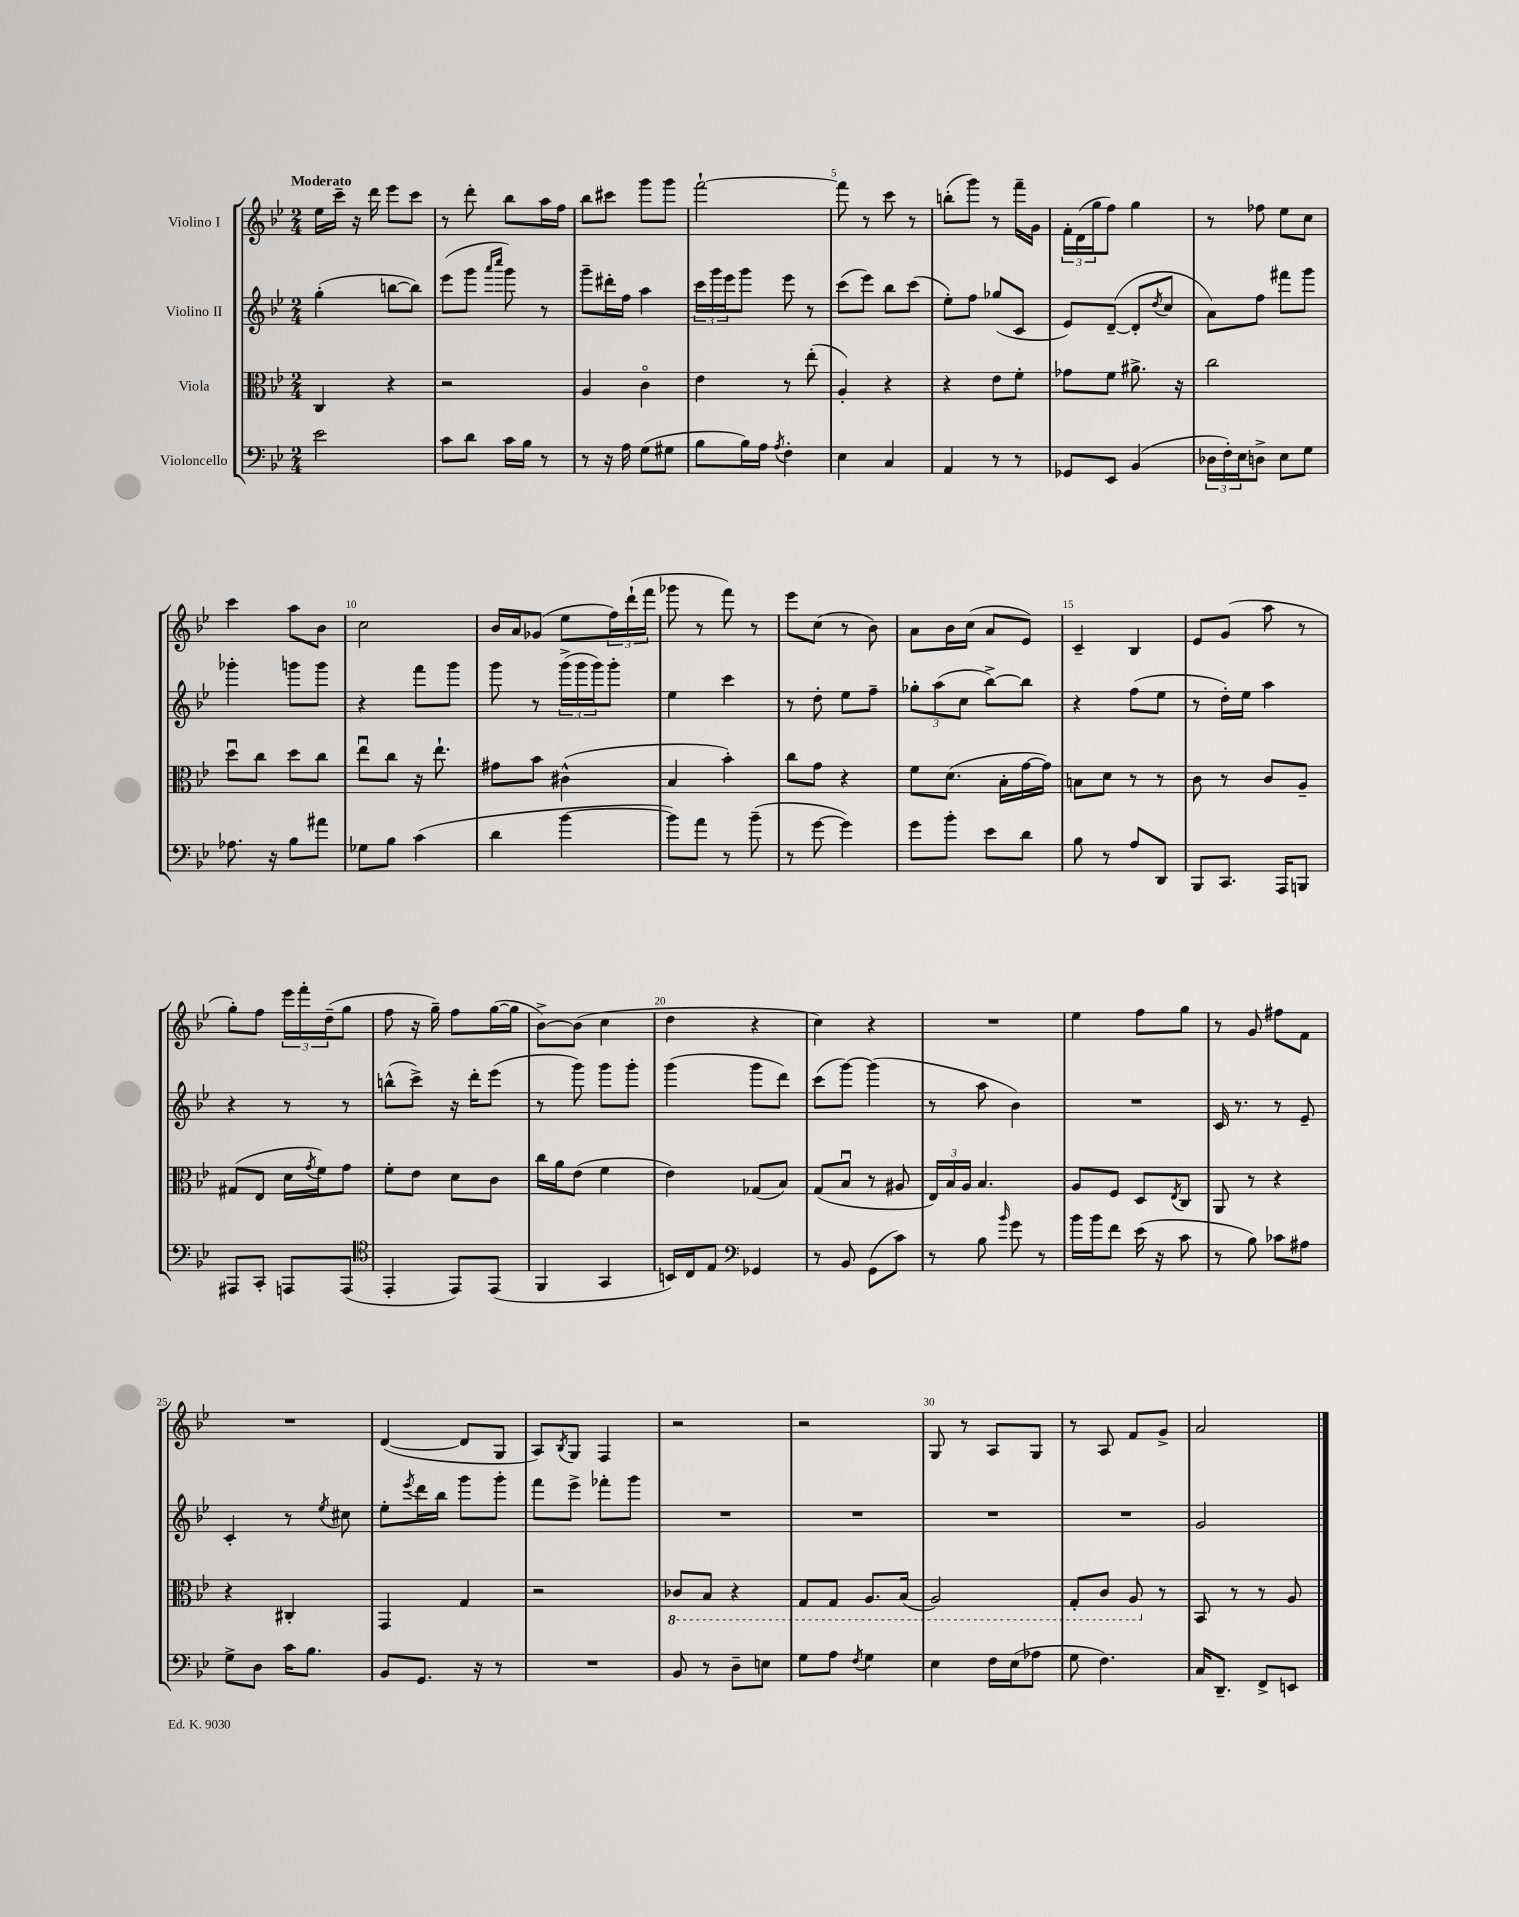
<<
\new StaffGroup <<
\new Staff = "s0" \with { instrumentName = "Violino I" } {
    \clef treble \key bes \major \numericTimeSignature \time 2/4 \tempo "Moderato"
    ees''16 c'''16-- r16 d'''16 ees'''8 c'''8 |
    r8 d'''8-. bes''8 a''16 f''16 |
    bes''8 cis'''8 g'''8 g'''8 |
    f'''2~-! |
    f'''8 r8 c'''8 r8 |
    b''8-.( g'''8) r8 f'''16-- g'16 |
    \tuplet 3/2 { f'16-. d'16( g''16 } f''8) g''4 |
    r8 fes''8 ees''8 c''8 |
    c'''4 a''8 bes'8 |
    c''2 |
    bes'16 a'16 ges'8( ees''8 \tuplet 3/2 { f''16) d'''16-!( f'''16 } |
    ges'''8 r8 f'''8) r8 |
    ees'''8 c''8( r8 bes'8) |
    a'8 bes'16 c''16( a'8 ees'8) |
    c'4-- bes4 |
    ees'8 g'8( a''8 r8 |
    g''8-.) f''8 \tuplet 3/2 { ees'''16 f'''16-. d''16--( } g''8 |
    f''8 r16 g''16--) f''8 g''16~( g''16 |
    bes'8~->) bes'8( c''4 |
    d''4 r4 |
    c''4) r4 |
    R2 |
    ees''4 f''8 g''8 |
    r8 g'8 fis''8 f'8 |
    R2 |
    d'4~( d'8 g8 |
    a8) \acciaccatura { bes8 } g8 f4 |
    r2 |
    r2 |
    g8 r8 a8 g8 |
    r8 a8 f'8 g'8-> |
    a'2 \bar "|." |
}
\new Staff = "s1" \with { instrumentName = "Violino II" } {
    \clef treble \key bes \major \numericTimeSignature \time 2/4
    g''4-.( b''8~ b''8) |
    ees'''8( g'''8 \grace { a'''16 c''''16 } g'''8) r8 |
    g'''8-- dis'''16-. f''16 a''4 |
    \tuplet 3/2 { c'''16 g'''16 ees'''16 } g'''8 ees'''8 r8 |
    c'''8( ees'''8) bes''8 c'''8( |
    ees''8-.) f''8 ges''8( c'8 |
    ees'8) d'8~--( d'8-. \acciaccatura { d''8 } c''8 |
    a'8) f''8 fis'''8 g'''8 |
    ges'''4-. g'''8 g'''8 |
    r4 f'''8 g'''8 |
    g'''8 r8 \tuplet 3/2 { g'''16->( g'''16 g'''16) } g'''8-. |
    ees''4 c'''4 |
    r8 d''8-. ees''8 f''8-- |
    \tuplet 3/2 { ges''8-. a''8( c''8 } bes''8~->) bes''8 |
    r4 f''8( ees''8 |
    r8 d''16-.) ees''16 a''4 |
    r4 r8 r8 |
    b''8-^( c'''8->) r16 d'''16-. ees'''8( |
    r8 g'''8) g'''8 g'''8-. |
    g'''4( g'''8 d'''8) |
    c'''8( g'''8~) g'''4( |
    r8 a''8 bes'4) |
    R2 |
    c'16 r8. r8 ees'8-- |
    c'4-. r8 \acciaccatura { ees''8 } cis''8 |
    ees''8-. \acciaccatura { ees'''8 } d'''16 bes''16 g'''8 g'''8-. |
    f'''8 ees'''8-> fes'''8-. g'''8 |
    R2 |
    R2 |
    R2 |
    R2 |
    g'2 \bar "|." |
}
\new Staff = "s2" \with { instrumentName = "Viola" } {
    \clef alto \key bes \major \numericTimeSignature \time 2/4
    c4 r4 |
    r2 |
    a4 c'4\flageolet |
    ees'4 r8 ees''8-.( |
    a4-.) r4 |
    r4 ees'8 f'8-. |
    ges'8 f'8 ais'8.-> r16 |
    c''2 |
    d''8\downbow c''8 d''8 c''8 |
    ees''8\downbow c''8 r16 ees''8.-! |
    gis'8 bes'8 cis'4-^( |
    bes4 bes'4-.) |
    c''8 g'8 r4 |
    f'8 d'8.( bes16-. g'16~ g'16) |
    b8 d'8 r8 r8 |
    c'8 r8 c'8 a8-- |
    gis8( ees8 d'16 \acciaccatura { g'8 } f'16) g'8 |
    f'8-. ees'8 d'8 c'8 |
    c''16 a'16 ees'8( f'4 |
    ees'4) ges8( bes8) |
    g8( bes8\downbow r8 ais8 |
    \tuplet 3/2 { ees16) bes16 a16 } bes4. |
    a8 f8 d8 \acciaccatura { ees8 } c8 |
    a,8 r8 r4 |
    r4 cis4-. |
    g,4 g4 |
    r2 |
    \ottava #-1 ces8 bes,8 r4 |
    g,8 g,8 a,8. bes,16( |
    a,2) |
    g,8-. c8 a,8 \ottava #0 r8 |
    bes,8 r8 r8 a8 \bar "|." |
}
\new Staff = "s3" \with { instrumentName = "Violoncello" } {
    \clef bass \key bes \major \numericTimeSignature \time 2/4
    ees'2 |
    c'8 d'8 c'16 bes16 r8 |
    r8 r16 a16 g8( gis8 |
    bes8 bes16) a16 \acciaccatura { a8 } f4-. |
    ees4 c4 |
    a,4 r8 r8 |
    ges,8 ees,8 bes,4( |
    \tuplet 3/2 { des16 f16-.) ees16 } d8-> ees8 g8 |
    aes8. r16 bes8 ais'8 |
    ges8 bes8 c'4( |
    d'4 bes'4~ |
    bes'8) a'8 r8 bes'8--( |
    r8 g'8~ g'4) |
    g'8 bes'8-. ees'8 d'8 |
    bes8 r8 a8 d,8 |
    bes,,8 c,8. a,,16 b,,8 |
    ais,,8 c,8-. a,,8 a,,8( |
    \clef tenor ees,4-. ees,8) ees,8( |
    f,4 g,4 |
    b,16) c16 ees8 \clef bass ges,4 |
    r8 bes,8 g,8( c'8) |
    r8 bes8 \grace { bes'16 } g'8 r8 |
    bes'16 bes'16 f'8 ees'16( r16 c'8 |
    r8 bes8) ces'8 ais8 |
    g8-> d8 c'16 bes8. |
    bes,8 g,8. r16 r8 |
    R2 |
    bes,8 r8 d8-- e8 |
    g8 a8 \acciaccatura { f8 } g4 |
    ees4 f16 ees16( aes8 |
    g8 f4.) |
    c16 d,8.-- f,8-> e,8 \bar "|." |
}
>>
>>
\layout { \context { \Score \override BarNumber.break-visibility = ##(#f #t #t) barNumberVisibility = #(every-nth-bar-number-visible 5) } }
